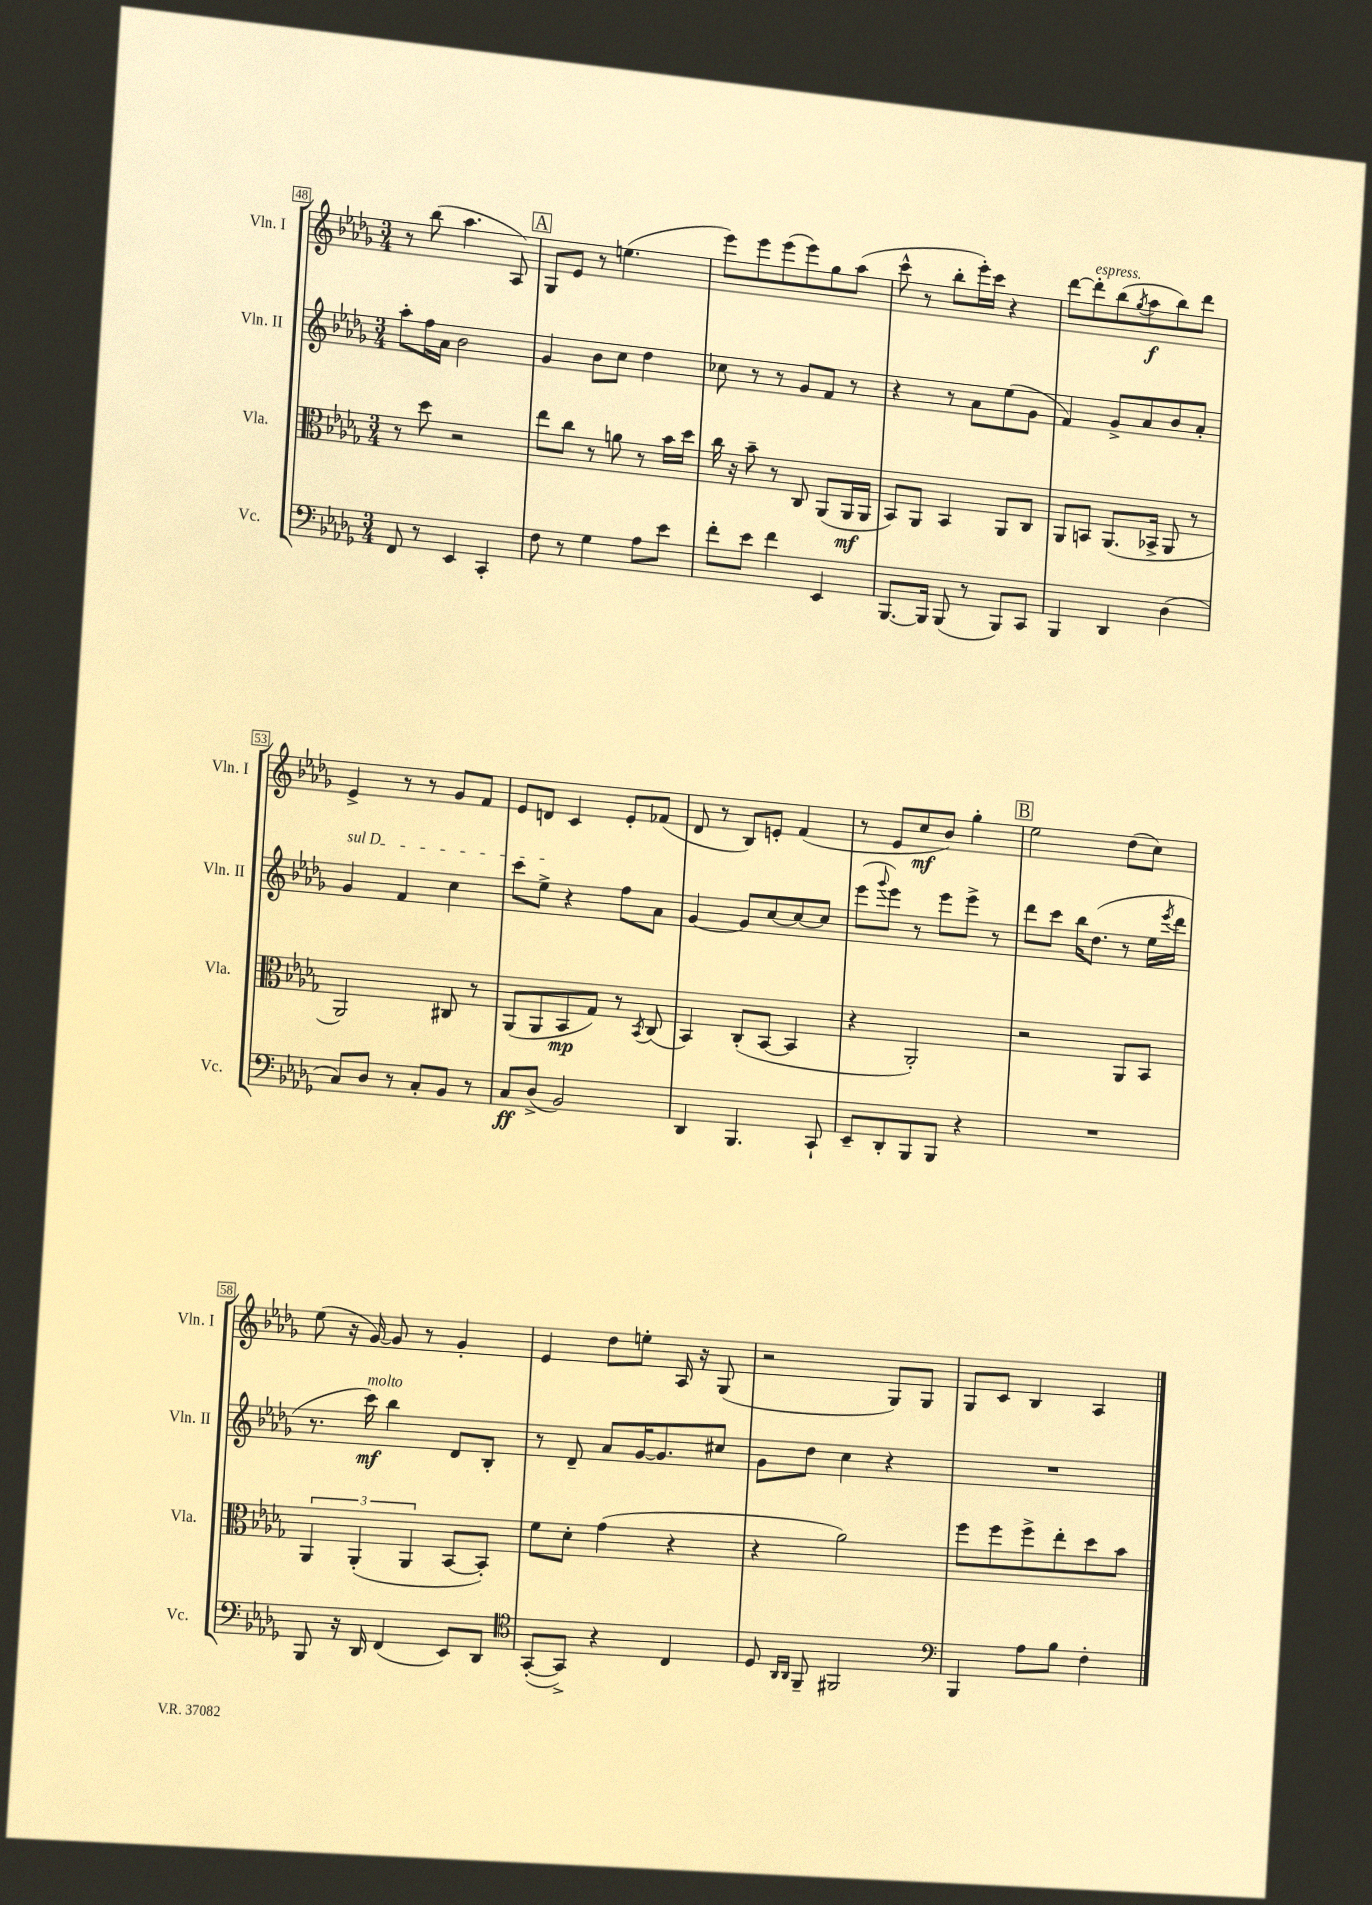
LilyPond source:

<<
\new StaffGroup <<
\new Staff = "s0" \with { instrumentName = "Vln. I" shortInstrumentName = "Vln. I" } {
    \clef treble \key des \major \numericTimeSignature \time 3/4
    r8 bes''8( aes''4. aes8) |
    \mark \markup { \box "A" } ges8 ees'8 r8 e''4.( |
    ees'''8) ees'''8 ees'''8( ees'''8) ges''8 aes''8( |
    c'''8-^ r8 bes''8-. ees'''16-.) c'''16 r4 |
    des'''8~ des'''8-.^\markup { \italic "espress." } bes''8( \acciaccatura { ges''8 } aes''8\f bes''8) des'''8 |
    ees'4-> r8 r8 ges'8 f'8 |
    ees'8 d'8 c'4 ees'8-. fes'8( |
    des'8 r8 bes8) e'8-. f'4( |
    r8 ees'8 c''8\mf bes'8) ges''4-. |
    \mark \markup { \box "B" } ees''2 des''8( c''8) |
    ees''8( r16 ges'16~) ges'8 r8 ges'4-. |
    ees'4 des''8 e''8-. aes16 r16 ges8( |
    r2 ges8) ges8 |
    ges8 c'8 bes4 aes4 \bar "|." |
}
\new Staff = "s1" \with { instrumentName = "Vln. II" shortInstrumentName = "Vln. II" } {
    \clef treble \key des \major \numericTimeSignature \time 3/4
    aes''8-. f''16 aes'16 bes'2 |
    \mark \markup { \box "A" } ges'4 bes'8 c''8 des''4 |
    ces''8 r8 r8 ges'8 f'8 r8 |
    r4 r8 aes'8 ees''8( ges'8 |
    f'4) ges'8-> aes'8 bes'8 aes'8-. |
    \once \override TextSpanner.bound-details.left.text = \markup { \italic "sul D" } ges'4\startTextSpan f'4 c''4 |
    c'''8 ees''8->\stopTextSpan r4 f''8 aes'8 |
    ges'4~ ges'8 c''8~ c''8~ c''8 |
    ees'''8( \appoggiatura { ges'''8 } ees'''8) r8 ees'''8 ees'''8-> r8 |
    \mark \markup { \box "B" } des'''8 c'''8 bes''16 des''8.( r8 ees''16 \acciaccatura { ees'''8 } des'''16 |
    r8. c'''16\mf^\markup { \italic "molto" }) bes''4 des'8 bes8-. |
    r8 des'8-- aes'8 ges'16~ ges'8. cis''8 |
    ges'8 des''8 c''4 r4 |
    R2. \bar "|." |
}
\new Staff = "s2" \with { instrumentName = "Vla." shortInstrumentName = "Vla." } {
    \clef alto \key des \major \numericTimeSignature \time 3/4
    r8 des''8 r2 |
    \mark \markup { \box "A" } ees''8 c''8 r8 a'8 r8 bes'16 des''16 |
    c''16 r16 bes'8-- r8 c8 aes,8( aes,16\mf aes,16 |
    bes,8) aes,8 bes,4 aes,8 c8 |
    aes,8 b,8 aes,8.( bes,16-> aes,8 r8 |
    aes,2) cis8 r8 |
    aes,8( aes,8 bes,8\mp ges8) r8 \acciaccatura { bes,8 } c8( |
    bes,4) c8-.( bes,8~ bes,4 |
    r4 aes,2-.) |
    \mark \markup { \box "B" } r2 aes,8 bes,8 |
    \tuplet 3/2 { aes,4 aes,4-.( aes,4 } bes,8~ bes,8-.) |
    f'8 des'8-. ges'4( r4 |
    r4 aes'2) |
    f''8 f''8 f''8-> ees''8-. des''8 bes'8 \bar "|." |
}
\new Staff = "s3" \with { instrumentName = "Vc." shortInstrumentName = "Vc." } {
    \clef bass \key des \major \numericTimeSignature \time 3/4
    f,8 r8 ees,4 c,4-. |
    \mark \markup { \box "A" } f8 r8 ges4 aes8 ees'8 |
    f'8-. ees'8 f'4 ees,4 |
    bes,,8.~ bes,,16 bes,,8( r8 bes,,8) c,8 |
    bes,,4 des,4 des4( |
    c8) des8 r8 c8-. bes,8 r8 |
    c8\ff des8->( bes,2) |
    des,4 bes,,4. c,8-! |
    ees,8-- des,8-. bes,,8 bes,,8 r4 |
    \mark \markup { \box "B" } R2. |
    bes,,8 r16 des,16 f,4( ees,8) des,8 |
    \clef tenor ges,8~-.( ges,8->) r4 c4 |
    des8 \grace { aes,16 aes,16 } f,8-- fis,2 |
    \clef bass bes,,4 aes8 bes8 f4-. \bar "|." |
}
>>
>>
\layout { \context { \Score currentBarNumber = #48 \override BarNumber.stencil = #(make-stencil-boxer 0.1 0.3 ly:text-interface::print) } }
